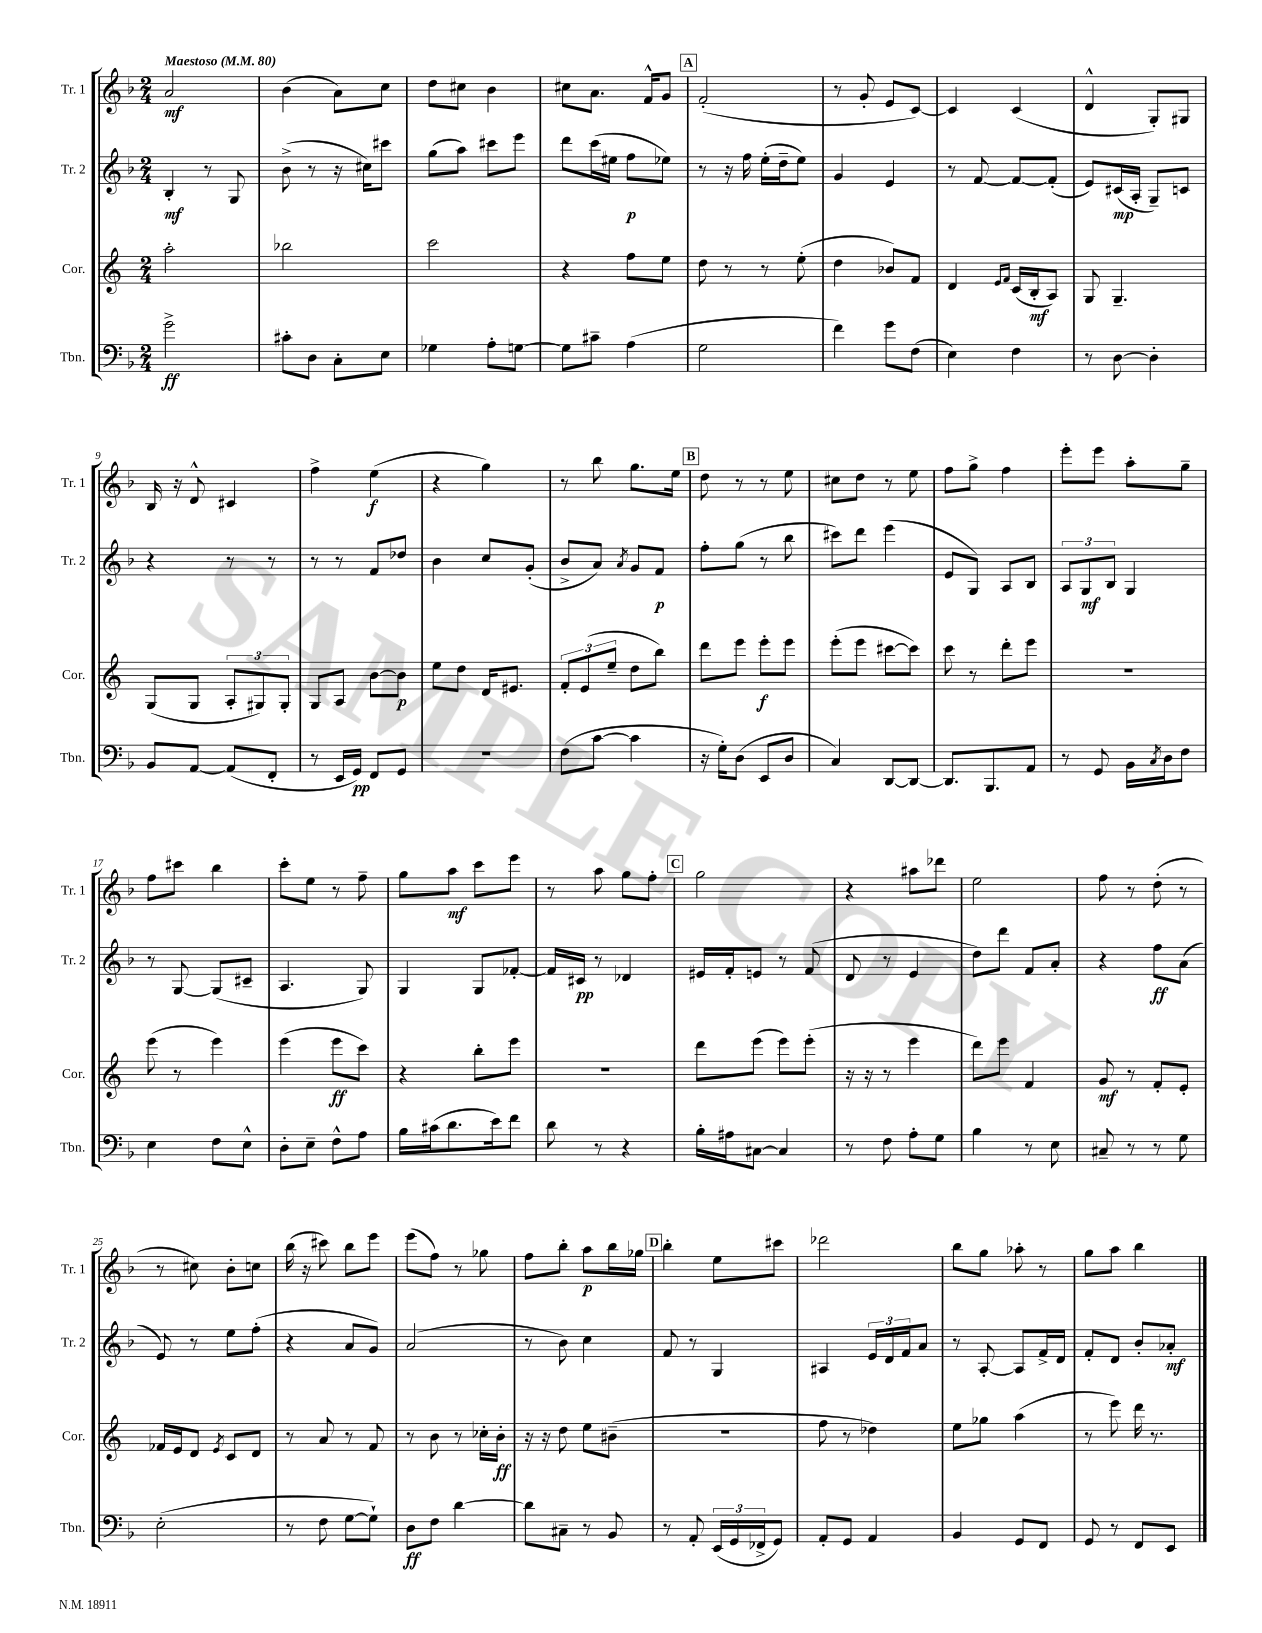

**kern	**kern	**kern	**kern
*staff4	*staff3	*staff2	*staff1
*clefF4	*clefG2	*clefG2	*clefG2
*k[b-]	*k[]	*k[b-]	*k[b-]
*M2/4	*M2/4	*M2/4	*M2/4
*MM80	*MM80	*MM80	*MM80
2g^	2aa'	4B-'	2a
.	.	8r	.
.	.	8G	.
=	=	=	=
8c#'	2bb-	(8b-^	(4b-
8D	.	8r	.
8C'	.	16r	8a)
.	.	16cc#)	.
8E	.	8ccc#	8cc
=	=	=	=
4G-	2ccc	(8gg	8dd
.	.	8aa)	8cc#
8A'	.	8ccc#	4b-
[8G	.	8eee	.
=	=	=	=
8G]	4r	8ddd	8cc#
8c#~	.	(16ccc	8.a
.	.	16ee#	.
(4A	8ff	8ff	.
.	.	.	16f^^
.	8ee	8ee-)	8g
=	=	=	=
2G	8dd	8r	(2f'
.	8r	16r	.
.	.	16ff	.
.	8r	(16ee'	.
.	.	16dd~	.
.	(8ee'	8ee)	.
=	=	=	=
4f)	4dd	4g	8r
.	.	.	8g'
8g	8b-)	4e	8e
(8F	8f	.	[8c)
=	=	=	=
4E)	4d	8r	4c]
.	.	[8f	.
.	16qqe	.	.
.	16qqf	.	.
4F	(16c	8f_	(4c
.	16B'	.	.
.	8A)	(8f']	.
=	=	=	=
8r	8G	8e)	4d^^
[8D	4.G~	(16c#	.
.	.	16A'	.
4D']	.	8G~)	8G')
.	.	8c	8G#
=	=	=	=
8BB-	(8G	4r	16B-
.	.	.	16r
[8AA	8G	.	8d^^
(8AA]	12A'	8r	4c#
.	12G#)	.	.
8FF'	.	8r	.
.	12G#'	.	.
=	=	=	=
8r	8G	8r	4ff^
16EE	8A	8r	.
16GG)	.	.	.
8FF	[8b	8f	(4ee
8GG	8b]	8dd-	.
=	=	=	=
2r	8ee	4b-	4r
.	8dd	.	.
.	16d	8cc	4gg)
.	8.e#	.	.
.	.	(8g'	.
=	=	=	=
(8F	12f'	8b-^	8r
.	(12e	.	.
[8c	.	8a)	8bb-
.	12ee~	.	.
.	.	8qa	.
4c]	8dd	8g	8.gg
.	8bb)	8f	.
.	.	.	16ee
=	=	=	=
16r	8ddd	8ff'	8dd
16G')	.	.	.
(8D	8eee	(8gg	8r
8EE	8eee'	8r	8r
8D	8eee	8bb-	8ee
=	=	=	=
4C)	(8eee'	8ccc#)	8cc#
.	8eee	8ddd	8dd
[8DD	[8ccc#	(4eee	8r
8DD_	8ccc#])	.	8ee
=	=	=	=
8.DD]	8ccc	8e	8ff
.	8r	8G)	8gg^
8.BBB-	.	.	.
.	8ddd'	8A	4ff
8AA	8eee	8B-	.
=	=	=	=
8r	2r	12A	8eee'
.	.	12G	.
8GG	.	.	8eee
.	.	12B-	.
16BB-	.	4G	8aa'
8qC	.	.	.
16D	.	.	.
8F	.	.	8gg~
=	=	=	=
4E	(8eee	8r	8ff
.	8r	[8G	8ccc#
8F	4eee)	(8G]	4bb-
8E^^	.	8c#~	.
=	=	=	=
8D'	(4eee	4.A	8ccc'
8E~	.	.	8ee
8F^^	8eee	.	8r
8A	8ccc)	8G)	8ff~
=	=	=	=
16B-	4r	4G	8gg
(16c#	.	.	.
8.d	.	.	8aa
.	8bb'	8G	8ccc
16e)	.	.	.
8f	8eee	[8f-'	8eee
=	=	=	=
8d	2r	16f-]	8r
.	.	16c#	.
8r	.	8r	8aa
4r	.	4d-	8gg
.	.	.	8ff'
=	=	=	=
16B-'	8ddd	16e#	2gg
16A#	.	16f'	.
[8C#	(8eee	8e	.
4C#]	8eee)	8r	.
.	(8eee'	(8f	.
=	=	=	=
8r	16r	8d	4r
.	16r	.	.
8F	8r	8r	.
8A'	4eee	4e	8aa#
8G	.	.	8ddd-
=	=	=	=
4B-	8ddd)	8dd)	2ee
.	8eee	8ddd	.
8r	4f	8f	.
8E	.	8a'	.
=	=	=	=
8C#~	8g	4r	8ff
8r	8r	.	8r
8r	8f'	8ff	(8dd'
8G	8e'	(8a	8r
=	=	=	=
(2E'	16f-	8e)	8r
.	16e	.	.
.	8d	8r	8cc#)
.	8qe	.	.
.	8c	8ee	8b-'
.	8d	(8ff'	8cc
=	=	=	=
8r	8r	4r	(16bb-
.	.	.	16r
8F	8a	.	8ccc#)
[8G	8r	8a	8bb-
8G`])	8f	8g)	8eee
=	=	=	=
8D	8r	(2a	(8eee
8F	8b	.	8ff)
[4d	8r	.	8r
.	16cc-'	.	8gg-
.	16b'	.	.
=	=	=	=
8d]	16r	8r	8ff
.	16r	.	.
8C#~	8dd	8b-)	8bb-'
8r	8ee	4cc	8aa
8BB-	(8b#~	.	16bb-
.	.	.	16gg-
=	=	=	=
8r	2r	8f	4bb-'
8AA'	.	8r	.
(24EE	.	4G	8ee
24GG	.	.	.
24FF-^	.	.	.
8GG)	.	.	8ccc#
=	=	=	=
8AA'	8ff	4A#	2ddd-
8GG	8r	.	.
4AA	4dd-)	24e	.
.	.	24d	.
.	.	24f	.
.	.	8a	.
=	=	=	=
4BB-	8ee	8r	8bb-
.	8gg-	[8A'	8gg
8GG	(4aa	8A]	8aa-'
8FF	.	16f^	8r
.	.	16d	.
=	=	=	=
8GG	8r	8f'	8gg
8r	8eee)	8d	8aa
8FF	16ddd	8b-'	4bb-
.	8.r	.	.
8EE	.	8a-'	.
==	==	==	==
*-	*-	*-	*-
